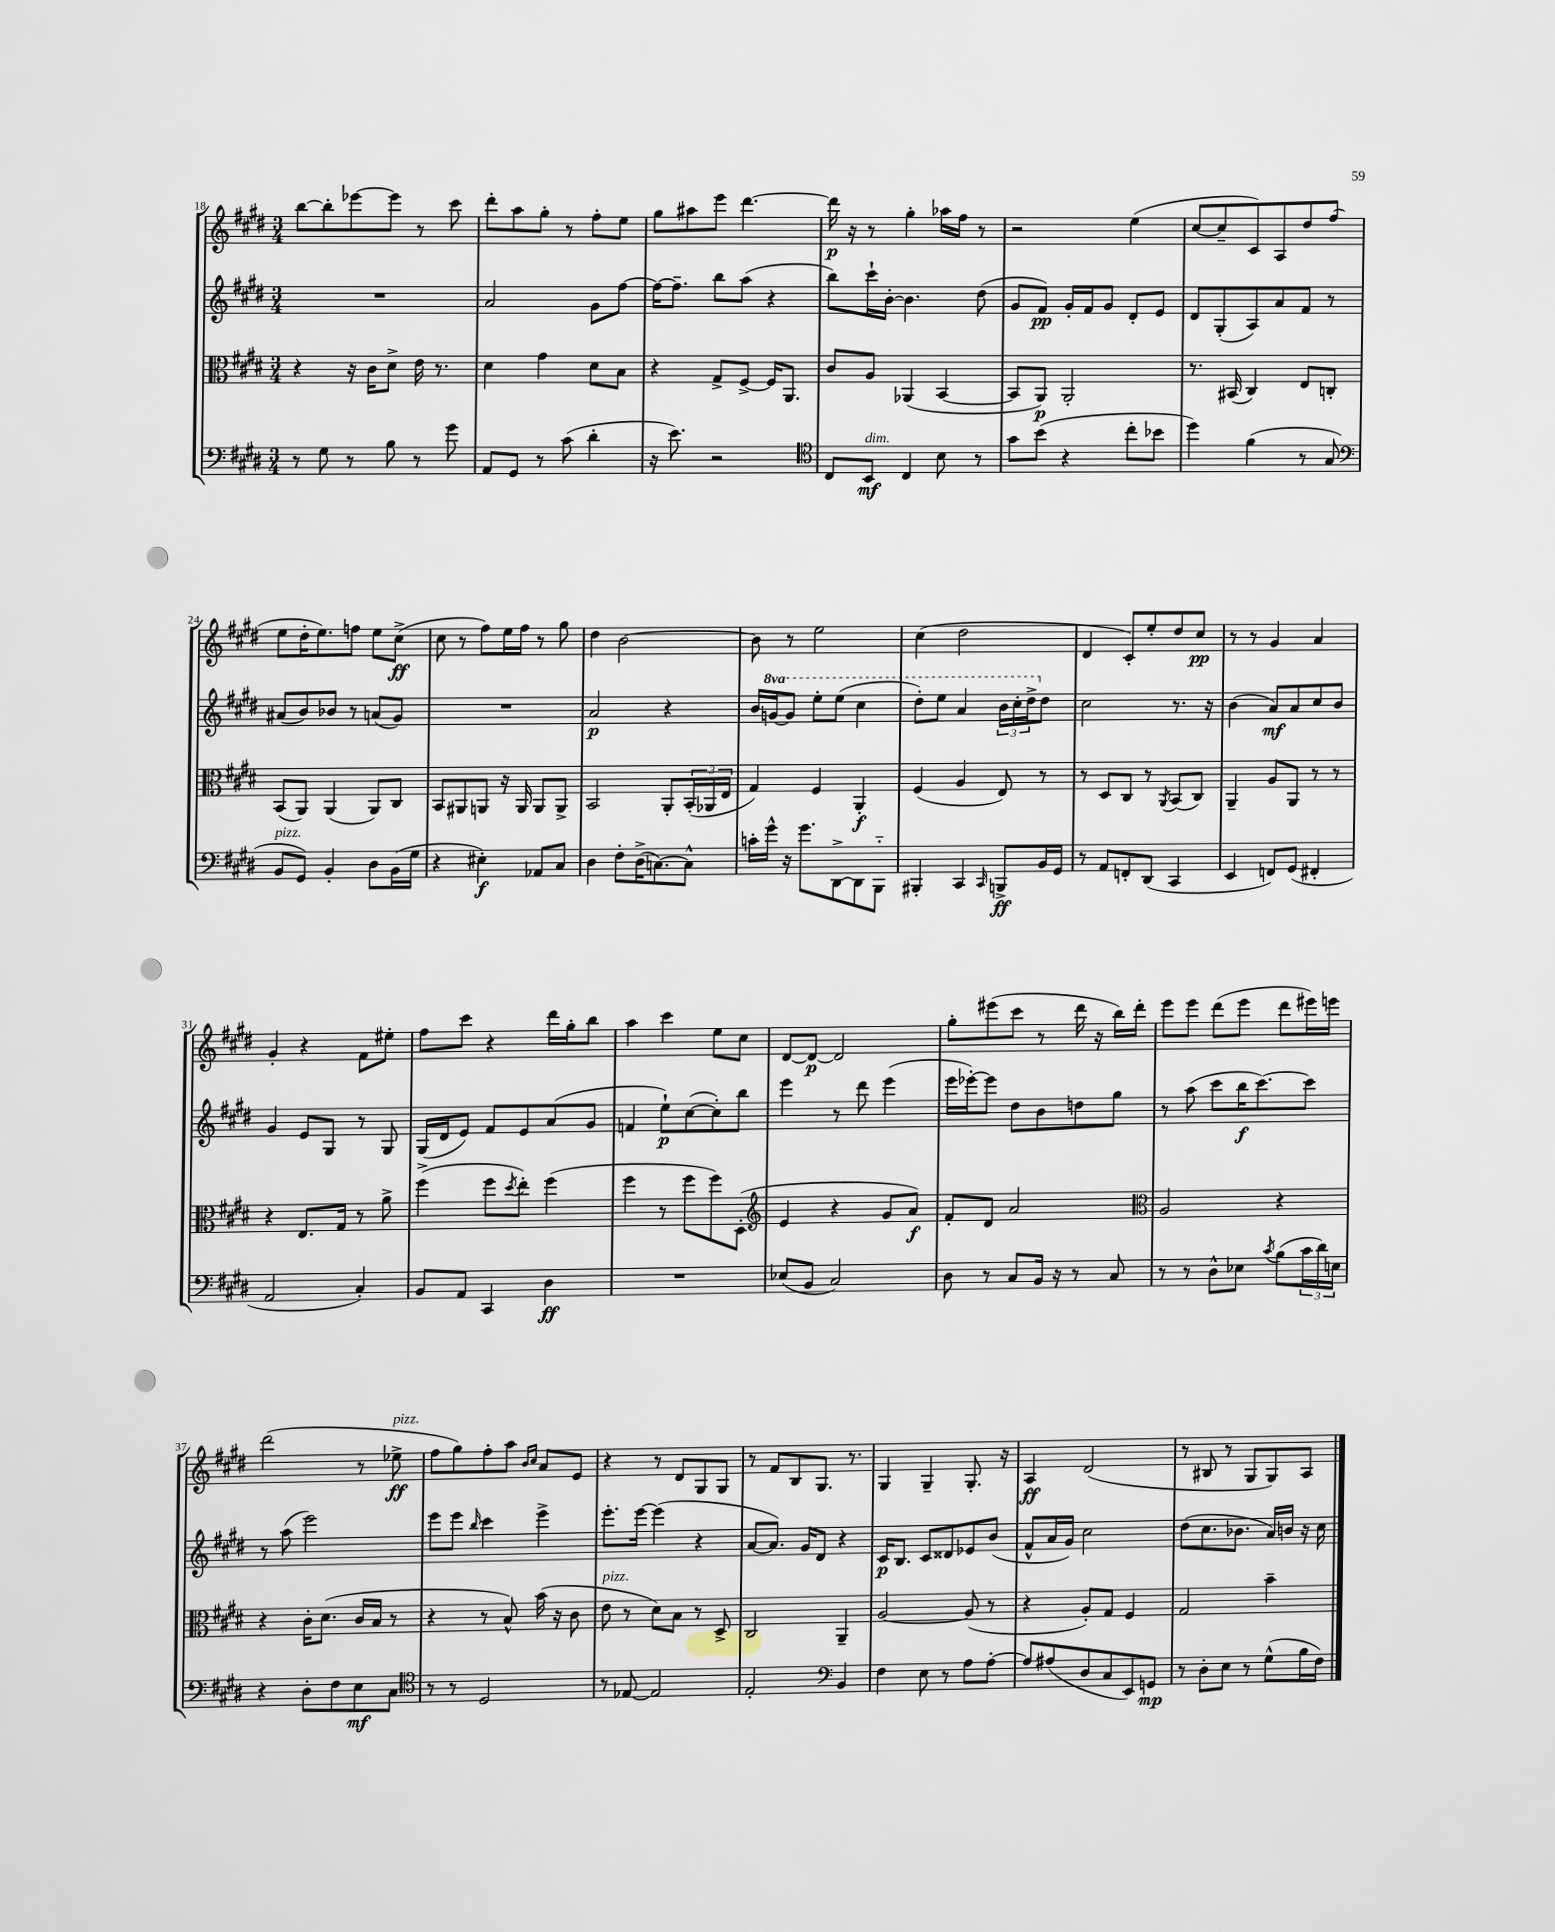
<<
\new StaffGroup <<
\new Staff = "s0" {
    \clef treble \key e \major \numericTimeSignature \time 3/4
    b''8~ b''8-. ees'''8~ ees'''8 r8 cis'''8 |
    dis'''8-. a''8 gis''8-. r8 fis''8-. e''8 |
    gis''8 ais''8 e'''8 dis'''4.~ |
    dis'''16\p r16 r8 gis''4-. aes''16 fis''16 r8 |
    r2 e''4( |
    cis''8~ cis''8-- cis'8) a8 dis''8 fis''8( |
    e''8 dis''16-. e''8.) f''8 e''8 cis''8->\ff( |
    cis''8 r8 fis''8) e''16 fis''16 r8 gis''8 |
    dis''4 b'2~ |
    b'8 r8 e''2 |
    cis''4( dis''2 |
    dis'4 cis'8-.) e''8-. dis''8 cis''8\pp |
    r8 r8 gis'4 a'4 |
    gis'4-. r4 fis'8 eis''8-. |
    fis''8 cis'''8 r4 dis'''16 gis''16-. b''8 |
    a''4 cis'''4 e''8 cis''8 |
    dis'8~ dis'8~\p dis'2 |
    gis''8-. eis'''8( cis'''8 r8 dis'''16 r16 b''16) dis'''16-. |
    e'''8 e'''8 dis'''8( e'''8 dis'''8 eis'''16) e'''16 |
    dis'''2( r8 ees''8->\ff^\markup { \italic "pizz." } |
    fis''8 gis''8) fis''8-. a''8 \grace { b'16 cis''16 } a'8 e'8 |
    r4 r8 dis'8 gis8 gis8 |
    r8 fis'8 b8 gis8. r8. |
    gis4 gis4-- gis8.-. r16 |
    a4\ff dis'2( |
    r8 bis8 r8 gis8 gis8) a8 \bar "|." |
}
\new Staff = "s1" {
    \clef treble \key e \major \numericTimeSignature \time 3/4 \set Staff.ottavationMarkups = #ottavation-simple-ordinals
    R2. |
    a'2 gis'8 fis''8~ |
    fis''16~ fis''8.-- b''8 a''8( r4 |
    b''8) cis'''16-! b'16~-. b'4. dis''8( |
    gis'8 fis'8\pp) gis'16-. fis'16 gis'8 dis'8-. e'8 |
    dis'8 gis8-.( a8) a'8 fis'8 r8 |
    ais'8( b'8) bes'8 r8 a'8( gis'8) |
    R2. |
    a'2\p r4 |
    b'16 \ottava #1 g''16~ g''8 e'''8-. e'''8( cis'''4 |
    dis'''8-.) e'''8 a''4 \tuplet 3/2 { b''16 cis'''16-. dis'''16-> \ottava #0 } dis''8 |
    cis''2 r8. r16 |
    b'4( a'8\mf) a'8 cis''8 b'8 |
    gis'4 e'8 gis8 r8 gis8 |
    gis16( dis'16 e'8) fis'8 e'8 a'8( gis'8 |
    f'4 e''8-!\p) cis''8~( cis''8-.) b''8 |
    e'''4 r8 dis'''8 e'''4( |
    e'''16 ees'''16~-.) ees'''8 dis''8 b'8 d''8 gis''8 |
    r8 a''8( cis'''8 b''16\f cis'''8.~) cis'''8 |
    r8 a''8( e'''2) |
    e'''8 e'''8 \grace { b''16 } cis'''4 e'''4-> |
    e'''8.-. e'''16~ e'''4( r4 |
    a'8~ a'8.) gis'16 dis'8 r4 |
    cis'16\p b8. cis'8 disis'8 ees'8 b'8( |
    fis'8-^ a'16 gis'16) cis''2 |
    dis''8( cis''8. bes'8. a'16) b'16 r16 cis''16 \bar "|." |
}
\new Staff = "s2" {
    \clef alto \key e \major \numericTimeSignature \time 3/4
    r4 r16 cis'16 dis'8-> e'16 r8. |
    dis'4 gis'4 dis'8 b8 |
    r4 gis8-> fis8~-> fis16 a,8. |
    cis'8 a8 aes,4( b,4~ |
    b,8 a,8\p) a,2-. |
    r8. bis,16( cis4) e8 c8-. |
    b,8( a,8) a,4( a,8) cis8 |
    b,8 ais,8 a,8 r16 a,16 a,8 a,8-> |
    b,2 a,8-. \tuplet 3/2 { b,16-.( aes,16 e16 } |
    gis4) fis4 a,4-.\f |
    fis4( a4 e8) r8 |
    r8 dis8 cis8 r8 \acciaccatura { a,8 } b,8( cis8) |
    a,4-- a8 a,8 r8 r8 |
    r4 e8. gis16 r8 a'8-> |
    fis''4->( fis''8 \acciaccatura { dis''8 } e''8-.) fis''4( |
    fis''4 r8 fis''8 fis''8) dis8-.( |
    \clef treble e'4 r4 gis'8 a'8\f) |
    fis'8-. dis'8 a'2 |
    \clef alto a2 r4 |
    r4 cis'16-. dis'8.( cis'16 b16 r8 |
    r4 r8 b8-^) b'16( r16 cis'8 |
    e'8^\markup { \italic "pizz." } r8 dis'8) b8 r8 dis8-> |
    cis2 a,4-- |
    a2~ a8( r8 |
    r4 a8-.) gis8 fis4 |
    gis2 b'4-- \bar "|." |
}
\new Staff = "s3" {
    \clef bass \key e \major \numericTimeSignature \time 3/4
    r8 gis8 r8 b8 r8 gis'8 |
    a,8 gis,8 r8 cis'8( dis'4-. |
    r16 e'8.) r2 |
    \clef tenor cis8 b,8\mf^\markup { \italic "dim." } cis4 b8 r8 |
    gis'8 b'8( r4 cis''8-. bes'8 |
    dis''4) fis'4( r8 gis8 |
    \clef bass b,8^\markup { \italic "pizz." } gis,8) b,4-. dis8 b,16( gis16 |
    r4 eis4-.\f) aes,8 cis8 |
    dis4 fis8-. dis16->( c8.~) c8-^ |
    c'16-. gis'16-^ r16 gis'8. dis,8~-> dis,8 b,,8-_ |
    bis,,4-. cis,4 \grace { cis,16 } b,,8->\ff b,16 gis,16 |
    r8 a,8 f,8-. dis,8( cis,4 |
    e,4 f,8) gis,8( fis,4-. |
    a,2 cis4-.) |
    b,8 a,8 cis,4 dis4\ff |
    R2. |
    ees8( b,8 cis2) |
    dis8 r8 cis8 b,16 r16 r8 cis8 |
    r8 r8 dis8-^ ees8 \acciaccatura { cis'8 } b8( \tuplet 3/2 { cis'16 dis'16) e16 } |
    r4 dis8-. fis8 e8\mf cis8 |
    \clef tenor r8 r8 dis2 |
    r8 ees8~ ees2 |
    e2-. \clef bass b,4 |
    fis4 e8 r8 a8 a8~-. |
    a8 ais8( dis8 cis8 e,8) g,8\mp |
    r8 dis8-. e8 r8 gis8-^( b16 fis16) \bar "|." |
}
>>
>>
\layout { \context { \Score currentBarNumber = #18 } }
